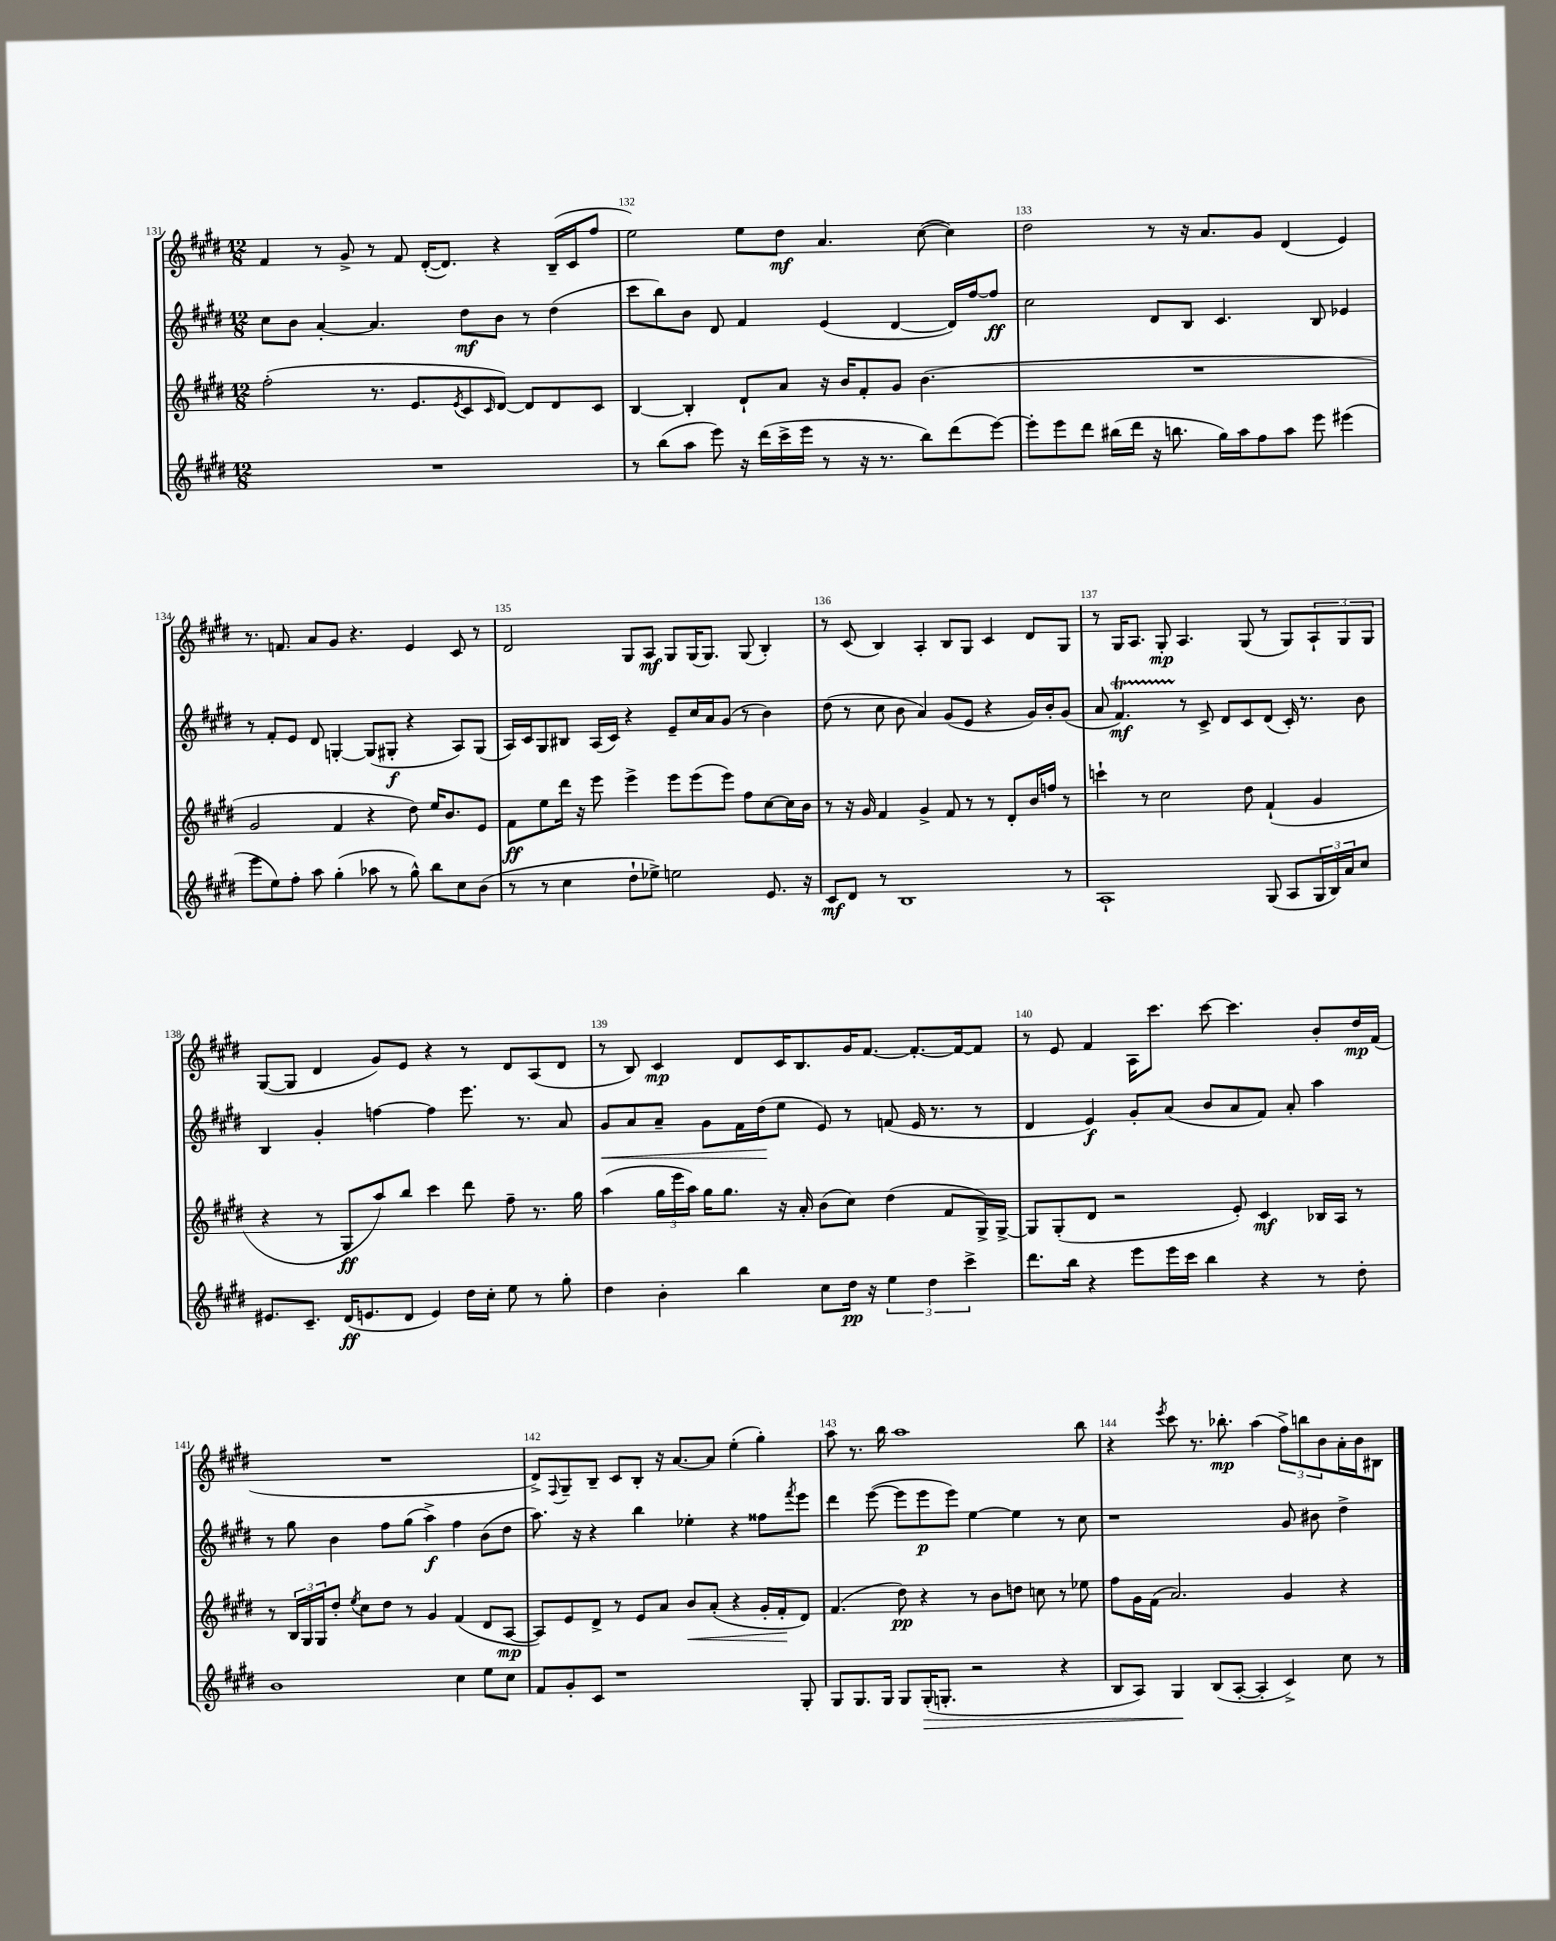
<<
\new StaffGroup <<
\new Staff = "s0" {
    \clef treble \key e \major \numericTimeSignature \time 12/8
    fis'4 r8 gis'8-> r8 fis'8 dis'16~-.( dis'8.) r4 b16--( cis'16 fis''8 |
    e''2) e''8 dis''8\mf a'4. cis''8~( cis''4) |
    dis''2 r8 r16 a'8. gis'8 dis'4( e'4) |
    r8. f'8. a'8 gis'8 r4. e'4 cis'8 r8 |
    dis'2 gis8 a8\mf gis8 gis16( gis8.) gis8( b4-.) |
    r8 cis'8( b4) a4-. b8 gis8 cis'4 dis'8 gis8 |
    r8 gis16 a8. gis8-.\mp a4. gis8( r8 gis8) \tuplet 3/2 { a8-! gis8 gis8 } |
    gis8~( gis8 dis'4 gis'8) e'8 r4 r8 dis'8 a8( dis'8 |
    r8 b8) cis'4\mp dis'8 cis'16 b8. gis'16 fis'8.~ fis'8.~-. fis'16~ fis'8 |
    r8 e'8 fis'4 a16 cis'''8. cis'''8~ cis'''4. b'8-. dis''16\mp fis'16( |
    R1. |
    dis'8->) \appoggiatura { fis8 } gis8-- b8-- cis'8 b8-. r16 a'8.~ a'8 e''4-.( gis''4-.) |
    a''8 r8. b''16 a''1 b''8 |
    r4 \acciaccatura { e'''8 } cis'''8 r8. bes''8.-.\mp a''4( \tuplet 3/2 { fis''8->) b''8 b'8 } a'16-. b'16 bis8 \bar "|." |
}
\new Staff = "s1" {
    \clef treble \key e \major \numericTimeSignature \time 12/8
    cis''8 b'8 a'4~-. a'4. dis''8\mf b'8 r8 dis''4( |
    cis'''8 b''8) b'8 dis'8 fis'4 e'4( dis'4~ dis'16) fis''16~ fis''8\ff |
    cis''2 dis'8 b8 cis'4. b8 ees'4 |
    r8 fis'8-. e'8 dis'8 g4~-. g8( gis8-.\f r4 a8) gis8( |
    a16) cis'16 gis8 bis8 a16( cis'16) r4 e'8-- cis''16 a'16 gis'8( r8 b'4) |
    dis''8( r8 cis''8 b'8 a'4) gis'8( e'8 r4 gis'16) b'16-. gis'8( |
    a'8 fis'4.\startTrillSpan\mf) r8\stopTrillSpan cis'8-> dis'8 cis'8 dis'8( cis'16-.) r8. b'8 |
    b4 gis'4-. f''4~ f''4 e'''8. r8. a'8 |
    gis'8\< a'8 a'8-- gis'8 fis'16 dis''16\!( e''8 e'8) r8 f'8( e'16 r8. r8 |
    dis'4 e'4\f) gis'8-. a'8( b'8 a'8 fis'8) a'8-. a''4 |
    r8 gis''8 b'4 fis''8 gis''8( a''4->\f) fis''4 b'8( dis''8 |
    a''8.) r16 r4 b''4 ees''4-. r4 fisis''8 \acciaccatura { fis'''8 } e'''8 |
    dis'''4 e'''8~( e'''8 e'''8\p e'''8) e''4~ e''4 r8 cis''8 |
    r1 gis'8 bis'8 dis''4-> \bar "|." |
}
\new Staff = "s2" {
    \clef treble \key e \major \numericTimeSignature \time 12/8
    fis''2-.( r8. e'8. \acciaccatura { e'8 } cis'8 \grace { cis'16 } dis'8~) dis'8 dis'8 cis'8 |
    b4~ b4-. dis'8-! a'8 r16 b'16 fis'8-. gis'8 b'4.( |
    R1. |
    gis'2 fis'4 r4 dis''8) e''16 b'8. e'8 |
    fis'8\ff e''8 dis'''16 r16 e'''8 e'''4-> e'''8 e'''8( e'''8) fis''8 cis''8~ cis''16 b'16 |
    r8 r16 gis'16 fis'4 gis'4-> fis'8 r8 r8 dis'8-. b'16 f''16 r8 |
    c'''4-! r8 cis''2 dis''8 fis'4-!( gis'4 |
    r4 r8 gis8-.\ff a''8) b''8 cis'''4 dis'''8 fis''8-- r8. gis''16 |
    a''4( \tuplet 3/2 { gis''16 e'''16 a''16) } gis''16 gis''8. r16 a'16-. b'8( cis''8) dis''4( fis'8 gis16->) gis16~-> |
    gis8 gis8-.( dis'8 r2 e'8-.) cis'4\mf bes16 a16 r8 |
    r8 \tuplet 3/2 { b16 gis16 gis16 } dis''8-. \acciaccatura { e''8 } cis''8 dis''8 r8 gis'4 fis'4( dis'8 a8~\mp |
    a8) e'8 dis'8-> r8 e'8 a'8 b'8\< a'8-.( r4 gis'16-. fis'16-.\! dis'8) |
    fis'4.( dis''8\pp) r4 r8 b'8 d''8 c''8 r8 ees''8 |
    fis''8 gis'16 fis'16( a'2.) gis'4 r4 \bar "|." |
}
\new Staff = "s3" {
    \clef treble \key e \major \numericTimeSignature \time 12/8
    R1. |
    r8 b''8( a''8 e'''8) r16 dis'''16( cis'''16-> e'''16 r8 r16 r8. b''8) dis'''8( e'''8~) |
    e'''8-. e'''8 dis'''8 bis''16( dis'''16 r16 b''8. gis''16) a''16 fis''8 a''8 e'''8 eis'''4( |
    e'''8 e''8) fis''8-. a''8 gis''4-.( aes''8 r8 gis''8-^) b''8 cis''8 b'8( |
    r8 r8 cis''4 dis''8-! ees''8->) e''2 e'8. r16 |
    cis'8\mf dis'8 r8 b1 r8 |
    a1-! gis8( a8 \tuplet 3/2 { gis16 b16) a'16 } cis''8 |
    eis'8. cis'8.-- dis'16\ff( e'8. dis'8 e'4) dis''16 cis''16-. e''8 r8 gis''8-. |
    dis''4 b'4-. b''4 cis''8 dis''16\pp r16 \tuplet 3/2 { e''4 dis''4 cis'''4-> } |
    dis'''8. b''16 r4 e'''8 e'''16 cis'''16 b''4 r4 r8 dis''8-. |
    b'1 cis''4 e''8 cis''8 |
    fis'8 gis'8-. cis'8 r1 gis8-. |
    gis8 gis8. gis16 gis8 gis16-.\>( g8.-. r2 r4 |
    b8 a8) gis4\! b8( a8~-. a4-. cis'4->) cis''8 r8 \bar "|." |
}
>>
>>
\layout { \context { \Score currentBarNumber = #131 \override BarNumber.break-visibility = ##(#f #t #t) barNumberVisibility = #all-bar-numbers-visible } }
